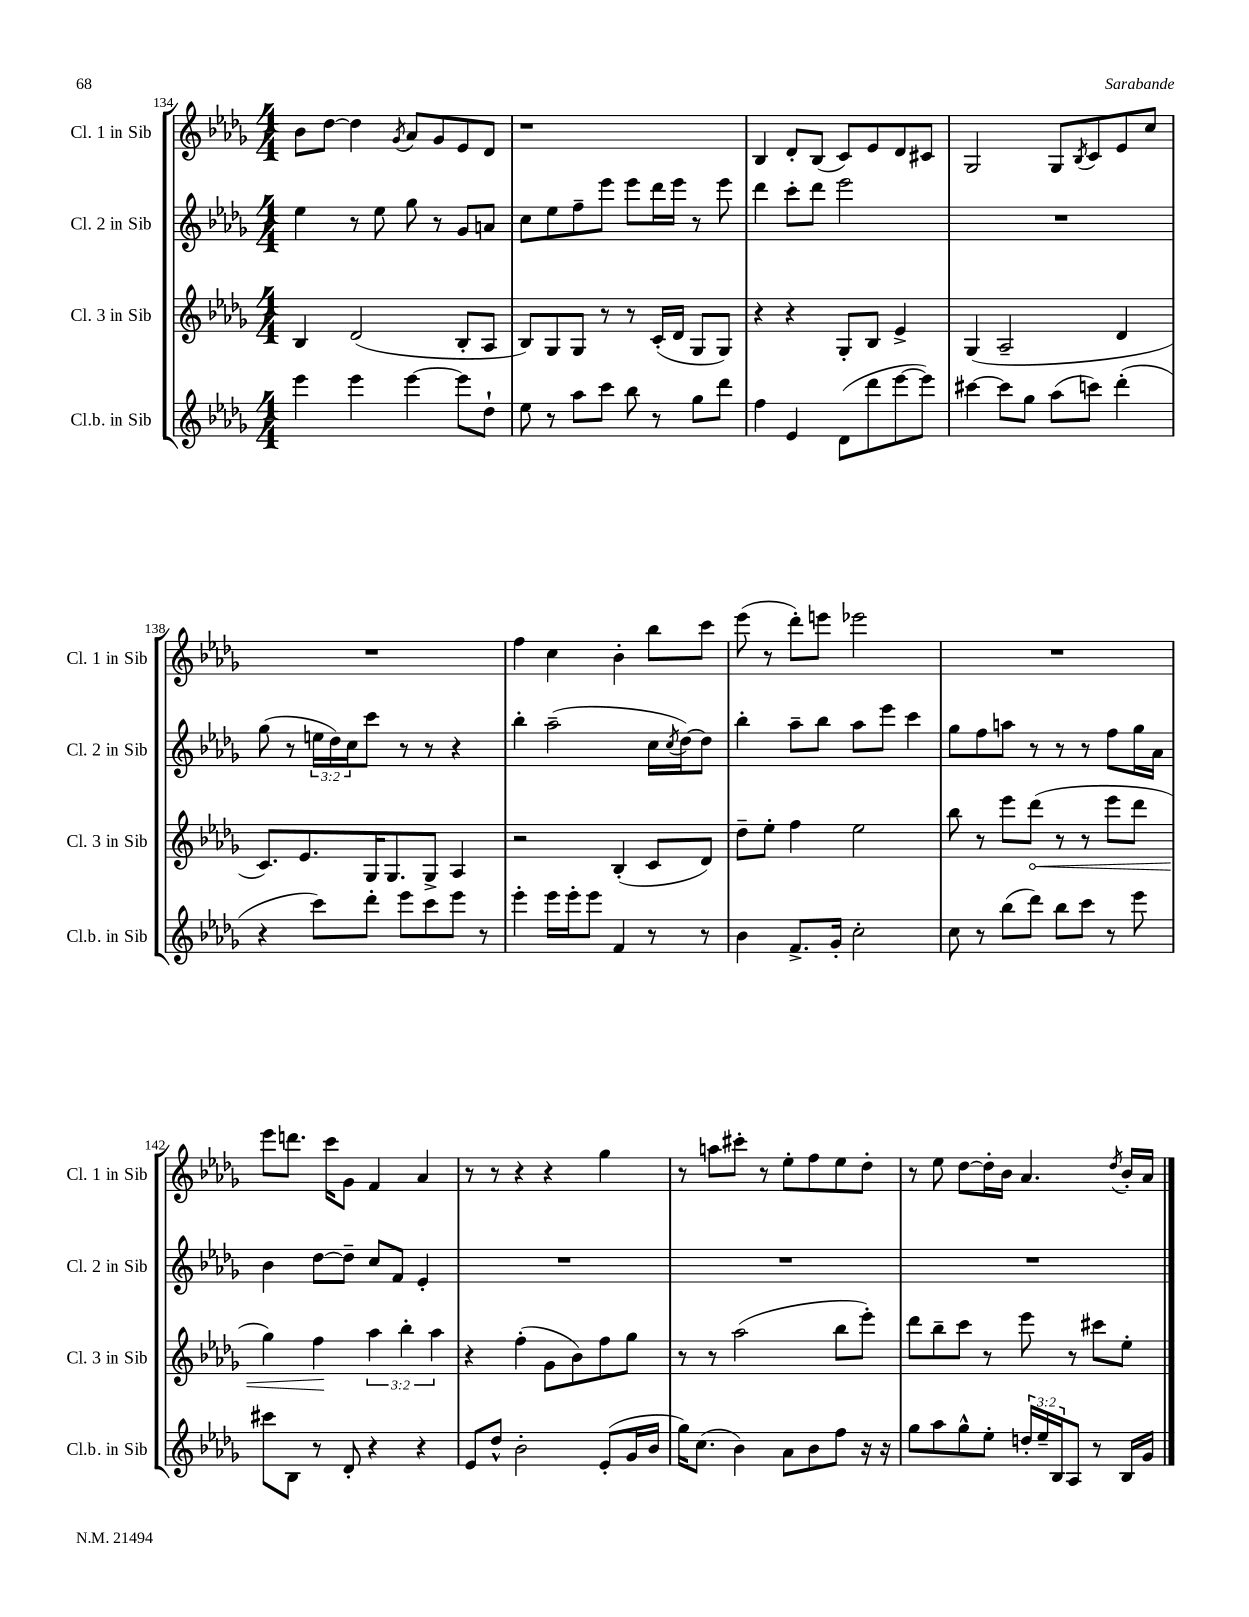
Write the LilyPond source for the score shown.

<<
\new StaffGroup <<
\new Staff = "s0" \with { instrumentName = "Cl. 1 in Sib" shortInstrumentName = "Cl. 1 in Sib" } {
    \clef treble \key des \major \numericTimeSignature \time 4/4
    bes'8 des''8~ des''4 \acciaccatura { ges'8 } aes'8 ges'8 ees'8 des'8 |
    r1 |
    bes4 des'8-. bes8( c'8) ees'8 des'8 cis'8 |
    ges2 ges8 \acciaccatura { bes8 } c'8 ees'8 c''8 |
    R1 |
    f''4 c''4 bes'4-. bes''8 c'''8 |
    ees'''8( r8 des'''8-.) e'''8 ees'''2 |
    R1 |
    ees'''8 d'''8. c'''16 ges'8 f'4 aes'4 |
    r8 r8 r4 r4 ges''4 |
    r8 a''8 cis'''8-. r8 ees''8-. f''8 ees''8 des''8-. |
    r8 ees''8 des''8~ des''16-. bes'16 aes'4. \acciaccatura { des''8 } bes'16-. aes'16 \bar "|." |
}
\new Staff = "s1" \with { instrumentName = "Cl. 2 in Sib" shortInstrumentName = "Cl. 2 in Sib" } {
    \clef treble \key des \major \numericTimeSignature \time 4/4 \override Staff.TupletNumber.text = #tuplet-number::calc-fraction-text
    ees''4 r8 ees''8 ges''8 r8 ges'8 a'8 |
    c''8 ees''8 f''8-- ees'''8 ees'''8 des'''16 ees'''16 r8 ees'''8 |
    des'''4 c'''8-. des'''8 ees'''2 |
    R1 |
    ges''8( r8 \tuplet 3/2 { e''16 des''16) c''16 } c'''8 r8 r8 r4 |
    bes''4-. aes''2--( c''16 \acciaccatura { c''8 } des''16~) des''8 |
    bes''4-. aes''8-- bes''8 aes''8 ees'''8 c'''4 |
    ges''8 f''8 a''8 r8 r8 r8 f''8 ges''16 aes'16 |
    bes'4 des''8~ des''8-- c''8 f'8 ees'4-. |
    R1 |
    R1 |
    R1 \bar "|." |
}
\new Staff = "s2" \with { instrumentName = "Cl. 3 in Sib" shortInstrumentName = "Cl. 3 in Sib" } {
    \clef treble \key des \major \numericTimeSignature \time 4/4 \override Staff.TupletNumber.text = #tuplet-number::calc-fraction-text
    bes4 des'2( bes8-. aes8 |
    bes8) ges8 ges8 r8 r8 c'16-.( des'16 ges8 ges8) |
    r4 r4 ges8-. bes8 ees'4-> |
    ges4( aes2-- des'4 |
    c'8.) ees'8. ges16 ges8. ges8-> aes4 |
    r2 bes4-.( c'8 des'8) |
    des''8-- ees''8-. f''4 ees''2 |
    bes''8 r8 ees'''8 \once \override Hairpin.circled-tip = ##t des'''8\<( r8 r8 ees'''8 des'''8 |
    ges''4) f''4\! \tuplet 3/2 { aes''4 bes''4-. aes''4 } |
    r4 f''4-.( ges'8 bes'8) f''8 ges''8 |
    r8 r8 aes''2( bes''8 ees'''8-.) |
    des'''8 bes''8-- c'''8 r8 ees'''8 r8 cis'''8 ees''8-. \bar "|." |
}
\new Staff = "s3" \with { instrumentName = "Cl.b. in Sib" shortInstrumentName = "Cl.b. in Sib" } {
    \clef treble \key des \major \numericTimeSignature \time 4/4 \override Staff.TupletNumber.text = #tuplet-number::calc-fraction-text
    ees'''4 ees'''4 ees'''4~ ees'''8 des''8-! |
    ees''8 r8 aes''8 c'''8 bes''8 r8 ges''8 des'''8 |
    f''4 ees'4 des'8( des'''8 ees'''8~ ees'''8) |
    cis'''4~ cis'''8 ges''8 aes''8( c'''8) des'''4-.( |
    r4 c'''8) des'''8-. ees'''8 c'''8 ees'''8 r8 |
    ees'''4-. ees'''16 ees'''16-. ees'''8 f'4 r8 r8 |
    bes'4 f'8.-> ges'16-. c''2-. |
    c''8 r8 bes''8( des'''8) bes''8 c'''8 r8 ees'''8 |
    cis'''8 bes8 r8 des'8-. r4 r4 |
    ees'8 des''8-^ bes'2-. ees'8-.( ges'16 bes'16 |
    ges''16) c''8.( bes'4) aes'8 bes'8 f''8 r16 r16 |
    ges''8 aes''8 ges''8-^ ees''8-. \tuplet 3/2 { d''16-. ees''16-- bes16 } aes8 r8 bes16 ges'16 \bar "|." |
}
>>
>>
\layout { \context { \Score currentBarNumber = #134 } }
